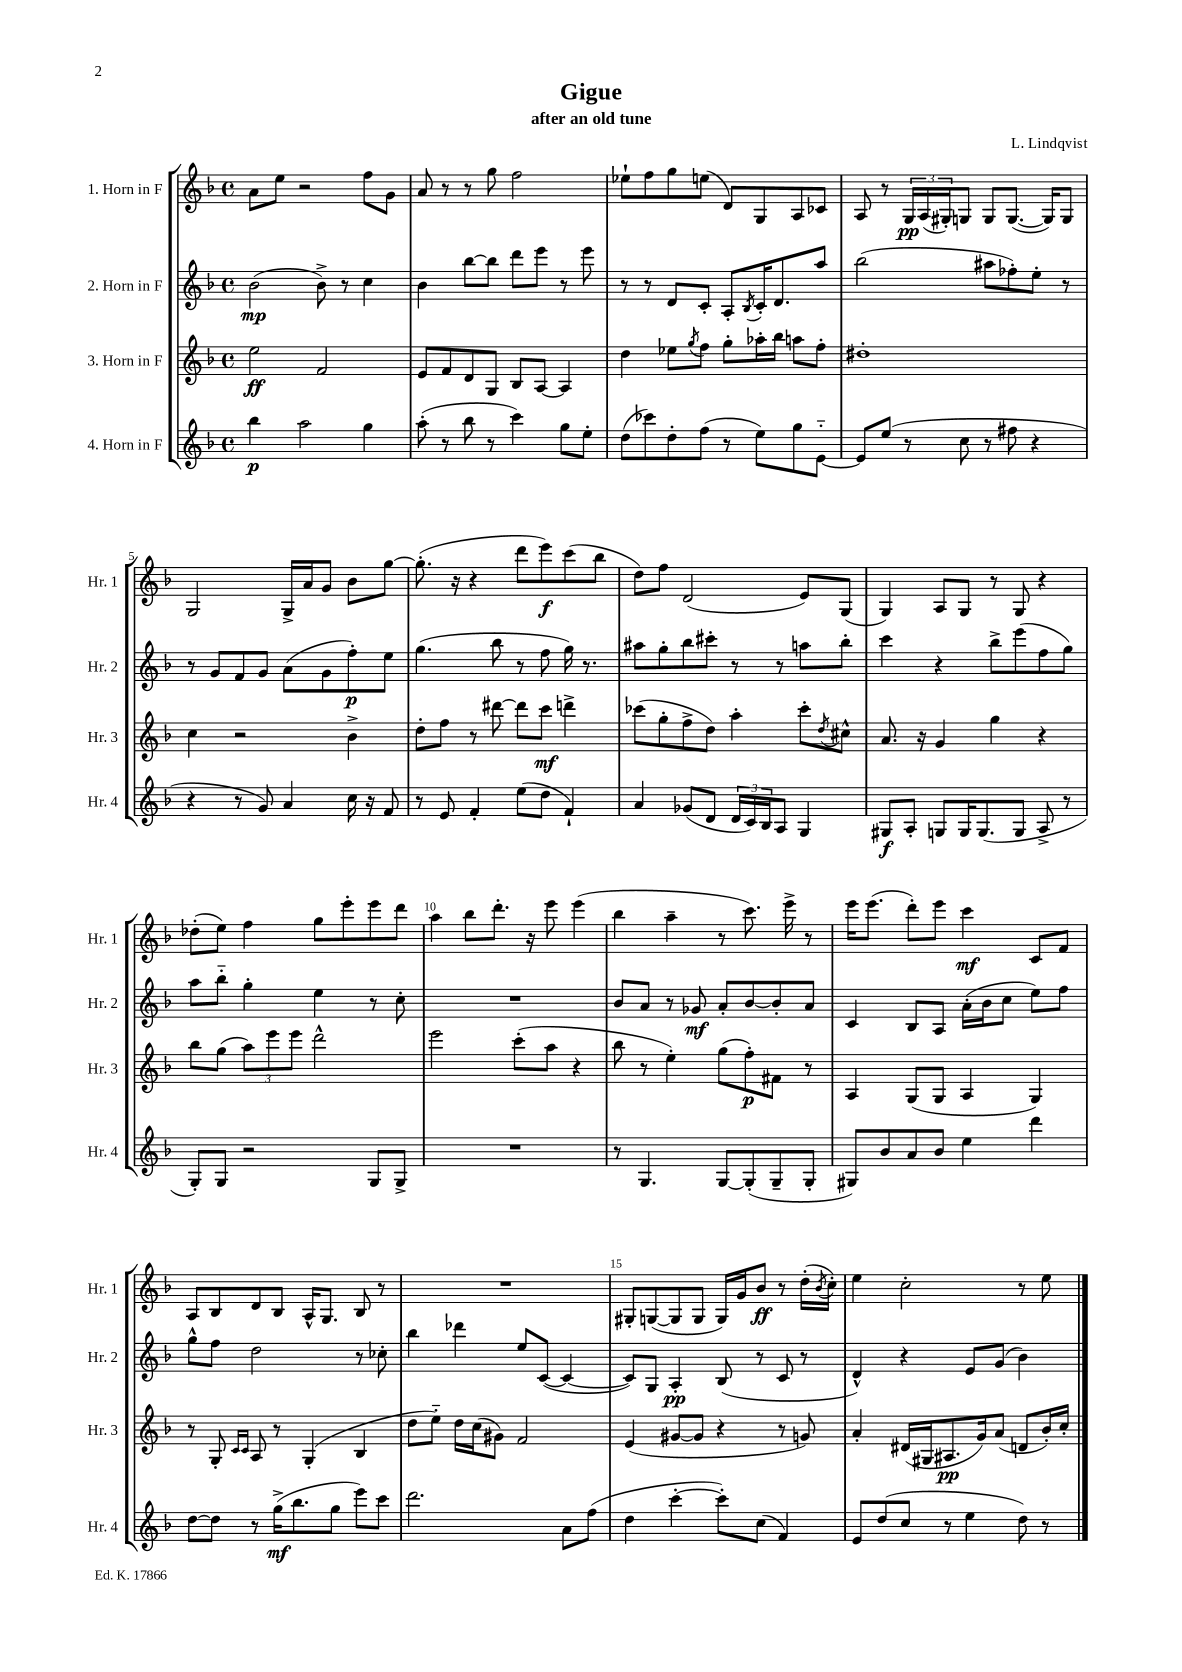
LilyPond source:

\header { title = "Gigue" composer = "L. Lindqvist" subtitle = "after an old tune" }
<<
\new StaffGroup <<
\new Staff = "s0" \with { instrumentName = "1. Horn in F" shortInstrumentName = "Hr. 1" } {
    \clef treble \key f \major \defaultTimeSignature \time 4/4
    a'8 e''8 r2 f''8 g'8 |
    a'8 r8 r8 g''8 f''2 |
    ees''8-! f''8 g''8 e''8( d'8) g8 a8 ces'8 |
    a8 r8 \tuplet 3/2 { g16\pp a16( gis16-.) } g8 g8 g8.~( g16) g8 |
    g2 g16-> a'16 g'8 bes'8 g''8~ |
    g''8.-.( r16 r4 d'''8 e'''8\f) c'''8( bes''8 |
    d''8) f''8 d'2( e'8) g8( |
    g4) a8 g8 r8 g8 r4 |
    des''8-.( e''8) f''4 g''8 e'''8-. e'''8 d'''8 |
    a''4 bes''8 d'''8.-. r16 e'''8 e'''4( |
    bes''4 a''4-- r8 c'''8.) e'''16-> r8 |
    e'''16 e'''8.( d'''8-.) e'''8 c'''4\mf c'8 f'8 |
    a8 bes8 d'8 bes8 a16-^ g8. bes8 r8 |
    R1 |
    gis8-. g8~( g8 g8 g16) g'16 bes'8\ff r8 d''16-.( \acciaccatura { bes'8 } c''16-.) |
    e''4 c''2-. r8 e''8 \bar "|." |
}
\new Staff = "s1" \with { instrumentName = "2. Horn in F" shortInstrumentName = "Hr. 2" } {
    \clef treble \key f \major \defaultTimeSignature \time 4/4
    bes'2\mp( bes'8->) r8 c''4 |
    bes'4 bes''8~ bes''8 d'''8 e'''8 r8 e'''8 |
    r8 r8 d'8 c'8-. a8-. \acciaccatura { bes8 } c'16-. d'8. a''8 |
    bes''2( ais''8 fes''8-.) e''8-. r8 |
    r8 g'8 f'8 g'8 a'8( g'8 f''8-.\p) e''8 |
    g''4.( bes''8 r8 f''8 g''16) r8. |
    ais''8 g''8-. bes''8 cis'''8-. r8 r8 a''8 bes''8-. |
    c'''4 r4 bes''8-> e'''8( f''8 g''8) |
    a''8 bes''8-_ g''4-. e''4 r8 c''8-. |
    R1 |
    bes'8 a'8 r8 ges'8\mf a'8-. bes'8~ bes'8-. a'8 |
    c'4 bes8 a8 a'16-.( bes'16 c''8 e''8) f''8 |
    g''8-^ f''8 d''2 r8 ces''8-. |
    bes''4 des'''4 e''8 c'8~( c'4~ |
    c'8) g8 a4-.\pp bes8( r8 c'8 r8 |
    d'4-^) r4 e'8 g'8( bes'4) \bar "|." |
}
\new Staff = "s2" \with { instrumentName = "3. Horn in F" shortInstrumentName = "Hr. 3" } {
    \clef treble \key f \major \defaultTimeSignature \time 4/4
    e''2\ff f'2 |
    e'8 f'8 d'8 g8 bes8 a8~ a4 |
    d''4 ees''8 \acciaccatura { g''8 } f''8 g''8-. aes''16-. bes''16 a''8 f''8-. |
    dis''1-. |
    c''4 r2 bes'4-> |
    d''8-. f''8 r8 dis'''8~ dis'''8 c'''8\mf d'''4-> |
    ces'''8( g''8-. f''8-> d''8) a''4-. ces'''8-. \acciaccatura { d''8 } cis''8-^ |
    a'8. r16 g'4 g''4 r4 |
    bes''8 g''8( \tuplet 3/2 { a''8) e'''8 e'''8 } d'''2-^ |
    e'''2 c'''8-.( a''8 r4 |
    bes''8 r8 e''4-.) g''8( f''8-.\p) fis'8 r8 |
    a4 g8( g8 a4 g4) |
    r8 g8-. \grace { c'16 c'16 } a8 r8 g4-.( bes4 |
    d''8 e''8-_) d''16 c''16( gis'8) f'2 |
    e'4( gis'8~ gis'8 r4 r8 g'8) |
    a'4-. dis'16( gis16 ais8.\pp g'16) a'8( d'8 bes'16-.) c''16-. \bar "|." |
}
\new Staff = "s3" \with { instrumentName = "4. Horn in F" shortInstrumentName = "Hr. 4" } {
    \clef treble \key f \major \defaultTimeSignature \time 4/4
    bes''4\p a''2 g''4 |
    a''8-.( r8 bes''8 r8 c'''4) g''8 e''8-. |
    d''8( ces'''8) d''8-. f''8( r8 e''8) g''8 e'8~-_ |
    e'8 e''8( r8 c''8 r8 fis''8 r4 |
    r4 r8 g'8) a'4 c''16 r16 f'8 |
    r8 e'8 f'4-. e''8( d''8 f'4-!) |
    a'4 ges'8( d'8 \tuplet 3/2 { d'16 c'16) bes16 } a8 g4 |
    gis8\f a8-. g8 g16 g8.( g8 a8-> r8 |
    g8-.) g8 r2 g8 g8-> |
    R1 |
    r8 g4. g8~ g8-.( g8-- g8-. |
    gis8) bes'8 a'8 bes'8 e''4 d'''4 |
    d''8~ d''8 r8 g''16->\mf( bes''8. g''8 e'''8) c'''8 |
    d'''2. a'8 f''8( |
    d''4 c'''4~-. c'''8-.) c''8( f'4) |
    e'8 d''8( c''8 r8 e''4 d''8) r8 \bar "|." |
}
>>
>>
\layout { \context { \Score \override BarNumber.break-visibility = ##(#f #t #t) barNumberVisibility = #(every-nth-bar-number-visible 5) } }
